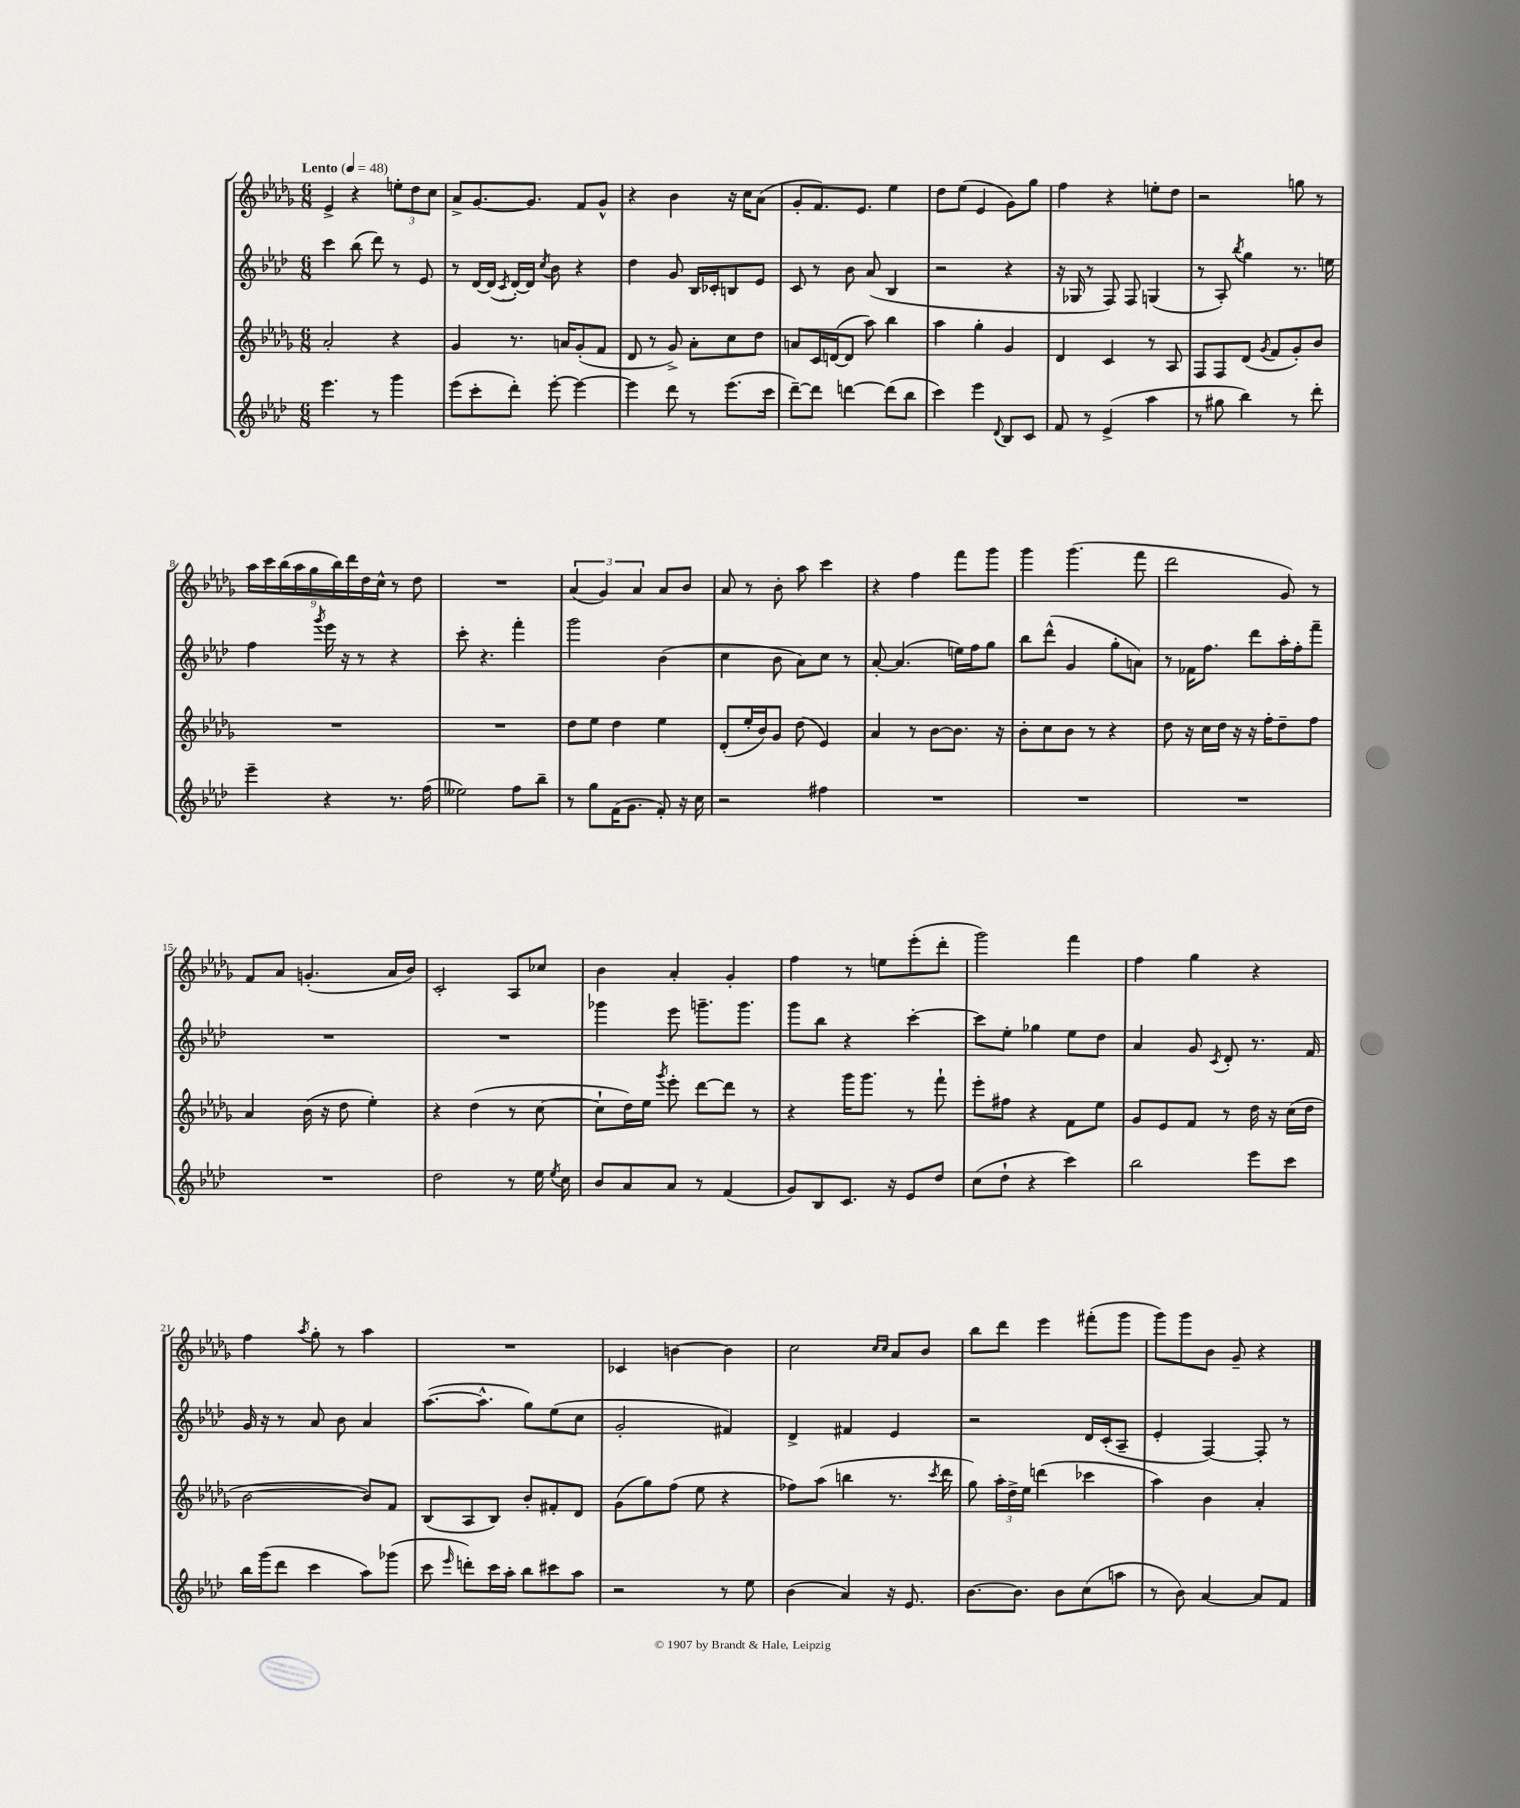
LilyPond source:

<<
\new StaffGroup <<
\new Staff = "s0" {
    \clef treble \key des \major \numericTimeSignature \time 6/8 \tempo "Lento" 4 = 48
    \autoBeamOff ees'4-> r4 \tuplet 3/2 { e''8[-. des''8 c''8] } |
    aes'8[-> ges'8.~ ges'8.] f'8[ ges'8]-^ |
    r4 bes'4 r16 c''16[ aes'8]( |
    ges'8[-. f'8.) ees'8.] ees''4 |
    des''8[ ees''8]( ees'4 ges'8[) ges''8] |
    f''4 r4 e''8[-. des''8] |
    r2 g''8 r8 |
    \tuplet 9/8 { aes''16[ c'''16 bes''16( aes''16 ges''16 bes''16) des'''16 des''16 c''16]-^ } r8 des''8 |
    R2. |
    \tuplet 3/2 { aes'4( ges'4) aes'4 } aes'8[ bes'8] |
    aes'8 r8 bes'8-. aes''8 c'''4 |
    r4 f''4 f'''8[ ges'''8] |
    ges'''4 ges'''4.( f'''8 |
    des'''2 ges'8) r8 |
    f'8[ aes'8] g'4.-.( aes'16[ bes'16]) |
    c'2-. aes8[ ces''8] |
    bes'4 aes'4-. ges'4-. |
    f''4 r8 e''8[ ees'''8-.( des'''8]-. |
    ges'''2) f'''4 |
    f''4 ges''4 r4 |
    f''4 \acciaccatura { aes''8 } ges''8-. r8 aes''4 |
    R2. |
    ces'4 b'4~ b'4 |
    c''2 \grace { c''16[ c''16] } aes'8[ bes'8] |
    bes''8[ des'''8] ees'''4 fis'''8[-.( ges'''8] |
    ges'''8[) ges'''8 bes'8] ges'8-- r4 \bar "|." |
}
\new Staff = "s1" {
    \clef treble \key aes \major \numericTimeSignature \time 6/8
    \autoBeamOff c'''4 bes''8( des'''8) r8 ees'8 |
    r8 des'16[~ des'16]( \acciaccatura { c'8 } des'16[~-.) des'16] \acciaccatura { c''8 } bes'8 r4 |
    des''4 g'8 bes16[ ces'16-. b8 ees'8] |
    c'8 r8 bes'8 aes'8( bes4 |
    r2 r4 |
    r16 ges16 r8 f8) f8 g4( |
    r8 aes8-.) \acciaccatura { bes''8 } g''4 r8. e''16 |
    f''4 \acciaccatura { g'''8 } ees'''16 r16 r8 r4 |
    c'''8-. r4. f'''4-. |
    g'''2 bes'4( |
    c''4 bes'8 aes'8[) c''8] r8 |
    aes'8~-. aes'4.( e''16[) f''16 g''8] |
    bes''8[ des'''8]-^( g'4 g''8[-. a'8]) |
    r8 fes'16[ f''8.] des'''8[ aes''16-. f''16-. f'''8]-- |
    R2. |
    R2. |
    ges'''4 ees'''8 g'''8.[-- g'''8.] |
    g'''8[ bes''8] r4 c'''4~-. |
    c'''8[ ees''8]-. ges''4 ees''8[ des''8] |
    aes'4 g'8 \acciaccatura { c'8 } des'8-. r8. f'16 |
    g'16 r16 r8 aes'8 bes'8 aes'4 |
    aes''8.[~( aes''8.]-^ g''8[) ees''8( c''8] |
    g'2-. fis'4) |
    des'4-> fis'4 ees'4 |
    r2 des'16[ c'16-.( aes8]-- |
    ees'4-. f4~) f8-. r8 \bar "|." |
}
\new Staff = "s2" {
    \clef treble \key des \major \numericTimeSignature \time 6/8
    \autoBeamOff aes'2-. r4 |
    ges'4 r8. a'16[ ges'8-.( f'8] |
    des'8 r8 ges'8->) aes'8[-. c''8 des''8] |
    a'8[ c'16 d'16~( d'8] aes''8) bes''4 |
    aes''4 ges''4-. ges'4 |
    des'4 c'4 r8 aes8 |
    f8[ f8 des'8]( \acciaccatura { ges'8 } f'8[ ges'8-.) bes'8] |
    R2. |
    R2. |
    des''8[ ees''8] des''4 ees''4 |
    des'8[-.( ees''16-. bes'16) ges'8] des''8( ees'4) |
    aes'4 r8 bes'8[~ bes'8.] r16 |
    bes'8[-. c''8 bes'8] r8 r4 |
    des''8 r16 c''16[ des''16] r16 r16 f''16[-. des''8-- f''8] |
    aes'4 bes'16( r16 des''8 ees''4-.) |
    r4 des''4( r8 c''8~ |
    c''8[-! des''16) ees''16] \acciaccatura { ges'''8 } ees'''8-. des'''8[~ des'''8] r8 |
    r4 ges'''16[ ges'''8.] r8 f'''8-! |
    ees'''8[-. fis''8] r4 f'8[ ees''8] |
    ges'8[ ees'8 f'8] r8 des''16 r16 c''16[( des''16] |
    bes'2~ bes'8[) f'8] |
    bes8[( aes8 bes8]) bes'8[-. fis'8-. des'8] |
    ges'8[( ges''8) f''8]( ees''8 r4 |
    fes''8[) aes''8]( b''4 r8. \acciaccatura { c'''8 } des'''16 |
    ges''8) \tuplet 3/2 { aes''16[-. des''16-> ees''16] } d'''4( ces'''4 |
    aes''4) bes'4 aes'4-. \bar "|." |
}
\new Staff = "s3" {
    \clef treble \key aes \major \numericTimeSignature \time 6/8
    \autoBeamOff ees'''4. r8 g'''4 |
    ees'''8[( c'''8-. des'''8]-.) ees'''8~-. ees'''4~ |
    ees'''4 des'''8 r8 ees'''8.[( c'''16] |
    des'''8[~--) des'''8] d'''4~ d'''8[( bes''8] |
    c'''4) ees'''4 \appoggiatura { des'8 } bes8[ c'8] |
    f'8 r8 ees'4->( aes''4 |
    r8 gis''8 bes''4) r8 des'''8-. |
    ees'''4-- r4 r8. f''16( |
    eeses''2) f''8[ bes''8]-- |
    r8 g''8[ f'16( g'8.] f'8-.) r16 c''16 |
    r2 fis''4 |
    R2. |
    R2. |
    R2. |
    R2. |
    des''2 r8 ees''16 \acciaccatura { ees''8 } c''16 |
    bes'8[ aes'8 aes'8] r8 f'4( |
    g'8[) bes8 c'8.] r16 ees'8[ des''8] |
    c''8[( des''8]-! r4 c'''4) |
    bes''2 ees'''8[ c'''8] |
    bes''16[ g'''16( des'''8] c'''4 aes''8[) ges'''8]( |
    c'''8 \grace { ees'''16 } d'''8[-.) c'''16 aes''16]-. bes''8[ cis'''8 aes''8] |
    r2 r8 ees''8 |
    bes'4( aes'4) r16 ees'8. |
    bes'8.[~ bes'8.] bes'8[ c''8( a''8] |
    r8 bes'8) aes'4~ aes'8[ f'8] \bar "|." |
}
>>
>>
